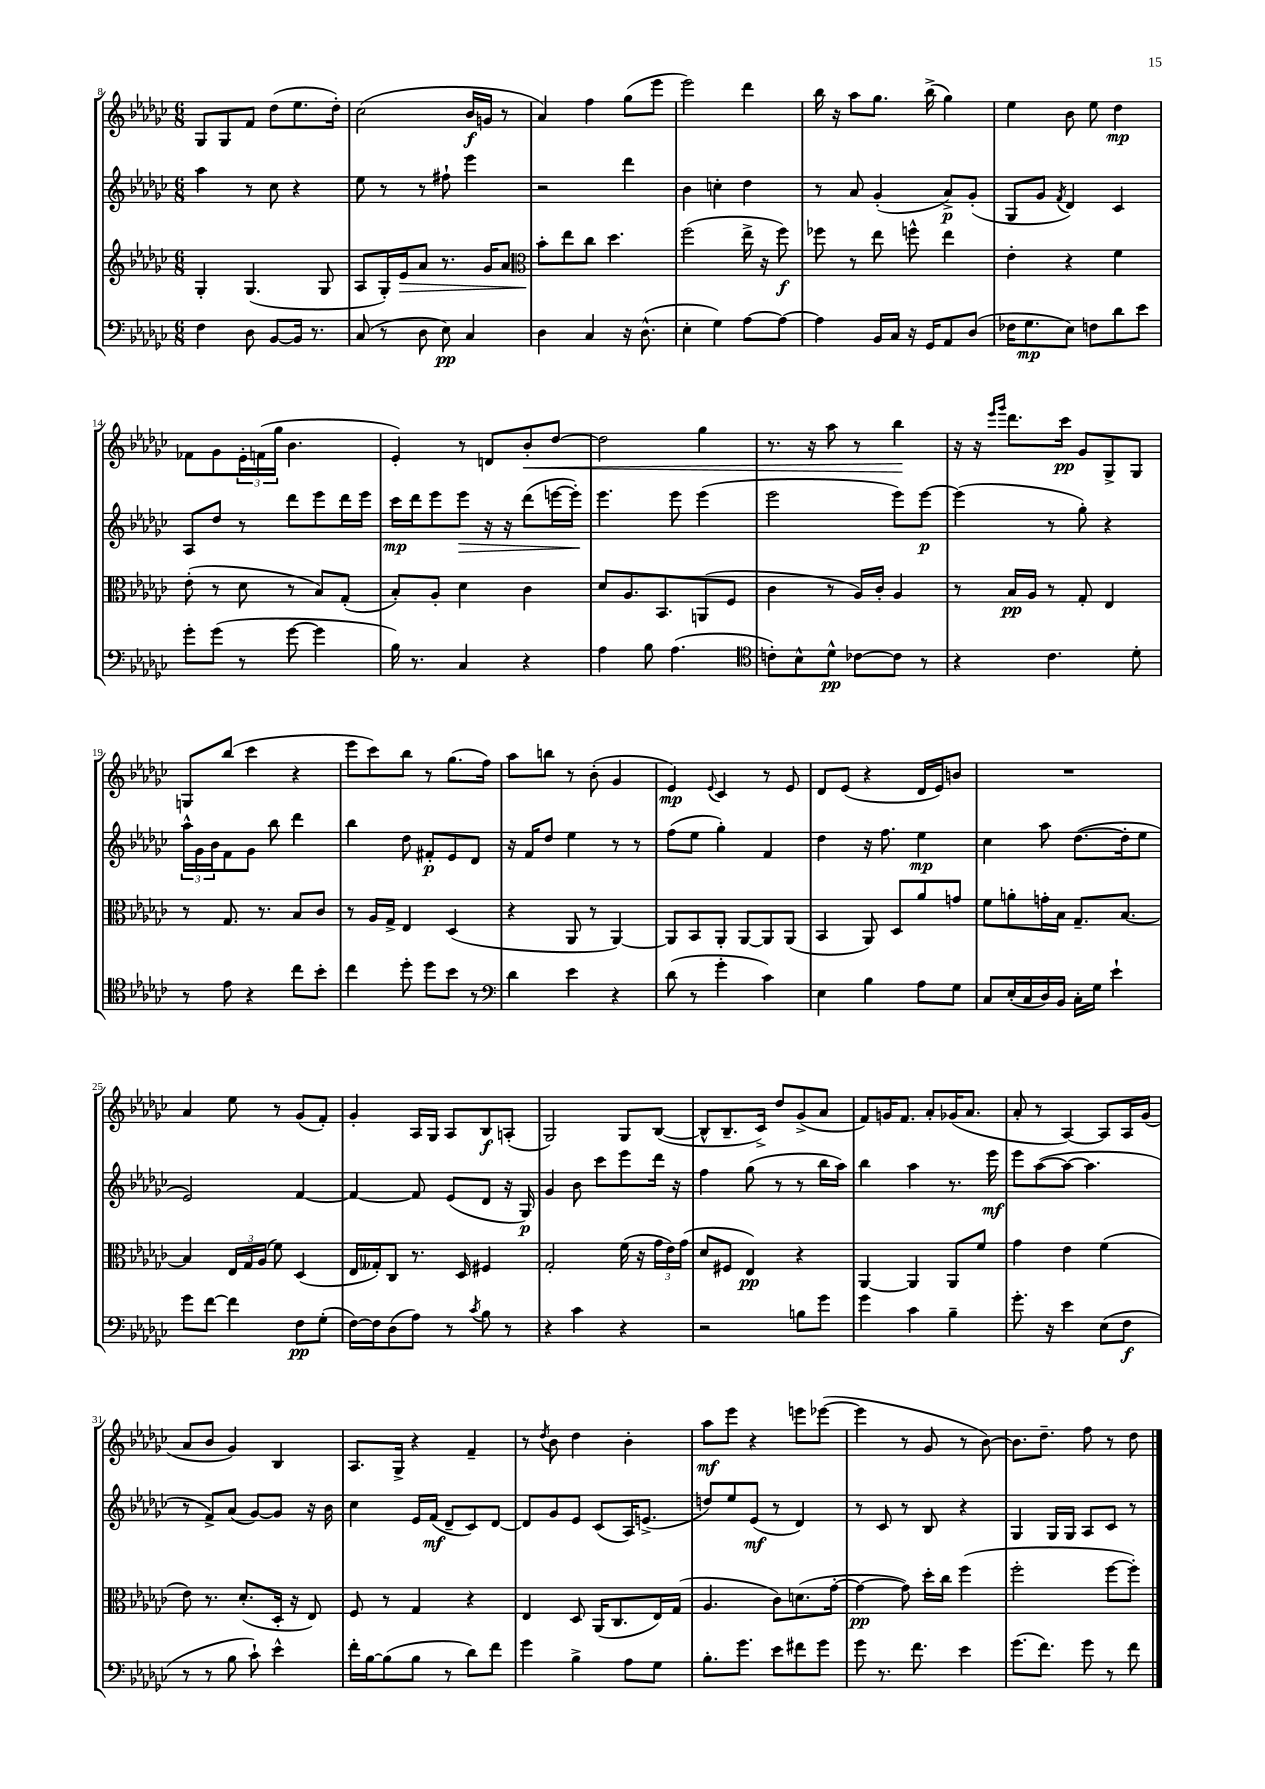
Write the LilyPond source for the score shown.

<<
\new StaffGroup <<
\new Staff = "s0" {
    \clef treble \key ges \major \numericTimeSignature \time 6/8
    ges8 ges8 f'8 des''8( ees''8. des''16-.) |
    ces''2( bes'16\f g'16 r8 |
    aes'4) f''4 ges''8( ees'''8 |
    ees'''2) des'''4 |
    bes''16 r16 aes''8 ges''8. bes''16->( ges''4) |
    ees''4 bes'8 ees''8 des''4\mp |
    fes'8 ges'8 \tuplet 3/2 { ees'16-. f'16( ges''16 } bes'4. |
    ees'4-.) r8 d'8 bes'8-.\< des''8~ |
    des''2 ges''4 |
    r8. r16 aes''8 r8 bes''4\! |
    r16 r16 \grace { ees'''16 ges'''16 } des'''8. ces'''16\pp ges'8 ges8-> ges8 |
    g8 bes''8( ces'''4 r4 |
    ees'''8 ces'''8) bes''8 r8 ges''8.( f''16) |
    aes''8 b''8 r8 bes'8-.( ges'4 |
    ees'4\mp) \appoggiatura { ees'8 } ces'4 r8 ees'8 |
    des'8 ees'8( r4 des'16 ees'16) b'8 |
    R2. |
    aes'4 ees''8 r8 ges'8( f'8-.) |
    ges'4-. aes16 ges16 aes8 bes8\f a8-.( |
    ges2) ges8 bes8~( |
    bes8-^ bes8.-- ces'16->) des''8 ges'8->( aes'8 |
    f'8) g'16 f'8. aes'8-. ges'16( aes'8. |
    aes'8-. r8 aes4~) aes8 aes16 ges'16( |
    aes'8 bes'8 ges'4) bes4 |
    aes8. ges16-> r4 f'4-- |
    r8 \acciaccatura { des''8 } bes'8 des''4 bes'4-. |
    aes''8\mf ees'''8 r4 e'''8 ees'''8~( |
    ees'''4 r8 ges'8 r8 bes'8~) |
    bes'8. des''8.-- f''8 r8 des''8 \bar "|." |
}
\new Staff = "s1" {
    \clef treble \key ges \major \numericTimeSignature \time 6/8
    aes''4 r8 ces''8 r4 |
    ees''8 r8 r8 fis''8-! ees'''4 |
    r2 des'''4 |
    bes'4 c''4-. des''4 |
    r8 aes'8 ges'4-.( aes'8->\p) ges'8-.( |
    ges8 ges'8 \acciaccatura { f'8 } des'4) ces'4 |
    aes8 des''8 r8 des'''8 ees'''8 des'''16 ees'''16 |
    ces'''16\mp des'''16 ees'''8 ees'''8\> r16 r16 des'''8( e'''16~ e'''16-.\!) |
    ees'''4. ees'''8 ees'''4( |
    ees'''2 ees'''8) ees'''8~\p |
    ees'''4( r8 ges''8-.) r4 |
    \tuplet 3/2 { aes''16-^ ges'16 bes'16 } f'8 ges'8 bes''8 des'''4 |
    bes''4 des''8 fis'8-.\p ees'8 des'8 |
    r16 f'16 des''8 ees''4 r8 r8 |
    f''8( ees''8 ges''4-.) f'4 |
    des''4 r16 f''8. ees''4\mp |
    ces''4 aes''8 des''8.~( des''16-. ees''8 |
    ees'2) f'4~ |
    f'4~ f'8 ees'8( des'8 r16 ges16\p) |
    ges'4 bes'8 ces'''8 ees'''8 des'''16 r16 |
    f''4 ges''8( r8 r8 bes''16 aes''16) |
    bes''4 aes''4 r8. ees'''16\mf |
    ees'''8 aes''8~( aes''8~ aes''4. |
    r8 f'8->) aes'8( ges'8~) ges'8 r16 bes'16 |
    ces''4 ees'16 f'16\mf( des'8-- ces'8) des'8~ |
    des'8 ges'8 ees'8 ces'8( aes16) e'8.->( |
    d''8) ees''8 ees'8\mf( r8 des'4) |
    r8 ces'8 r8 bes8 r4 |
    ges4 ges16 ges16 aes8 ces'8 r8 \bar "|." |
}
\new Staff = "s2" {
    \clef treble \key ges \major \numericTimeSignature \time 6/8
    ges4-. ges4.( ges8 |
    aes8 ges16-.) ees'16\> aes'8 r8. ges'16 aes'8 |
    \clef alto bes'8-.\! ees''8 ces''8 des''4. |
    f''2( ees''16-> r16 f''8\f) |
    fes''8 r8 ees''8 f''8-^ ees''4 |
    ees'4-. r4 f'4 |
    ees'8-.( r8 des'8 r8 bes8) ges8-.( |
    bes8-.) aes8-. des'4 ces'4 |
    des'8 aes8. bes,8. a,8( f8 |
    ces'4 r8 aes16) ces'16-. aes4 |
    r8 bes16\pp aes16 r8 ges8-. ees4 |
    r8 ges8. r8. bes8 ces'8 |
    r8 aes16 ges16-> ees4 des4( |
    r4 aes,8 r8 aes,4~) |
    aes,8 bes,8 aes,8-. aes,8~ aes,8 aes,8( |
    bes,4 aes,8) des8 aes'8 g'8 |
    f'8 a'8-. g'16-. bes16 ges8.-- bes8.~ |
    bes4 \tuplet 3/2 { ees16 ges16 aes16( } f'8) des4( |
    ees16 geses16-.) ces8 r8. des16 fis4 |
    ges2-. f'16( r16 \tuplet 3/2 { ges'16 ees'16) ges'16( } |
    des'8 fis8 ees4\pp) r4 |
    aes,4~ aes,4 aes,8 f'8 |
    ges'4 ees'4 f'4( |
    ees'8) r8. des'8.-.( des16-. r16 ees8) |
    f8 r8 ges4 r4 |
    ees4 des8 aes,16( ces8. ees16) ges16( |
    aes4. ces'8) d'8.( ges'16~-. |
    ges'4~\pp ges'8) des''16-. ces''16 f''4( |
    f''2-. f''8~ f''8-.) \bar "|." |
}
\new Staff = "s3" {
    \clef bass \key ges \major \numericTimeSignature \time 6/8
    f4 des8 bes,8~ bes,16 r8. |
    ces8( r8 des8 ees8\pp) ces4 |
    des4 ces4 r16 des8.-^( |
    ees4-. ges4) aes8~ aes8~ |
    aes4 bes,16 ces16 r16 ges,16 aes,8 des8( |
    fes16 ges8.\mp ees8) f8 des'8 ees'8 |
    ges'8-. ges'8( r8 ges'8~ ges'4 |
    bes16) r8. ces4 r4 |
    aes4 bes8 aes4.( |
    \clef tenor c'8-.) bes8-^ des'8-^\pp ces'8~ ces'8 r8 |
    r4 ces'4. des'8-. |
    r8 ees'8 r4 ces''8 bes'8-. |
    ces''4 des''8-. des''8 bes'8 r8 |
    \clef bass des'4 ees'4 r4 |
    des'8( r8 ges'4-. ces'4) |
    ees4 bes4 aes8 ges8 |
    ces8 ees16-.( ces16 des16) bes,16 ces16-. ges16 ees'4-! |
    ges'8 f'8~ f'4 f8\pp ges8-.( |
    f16~) f16 des8( aes8) r8 \acciaccatura { ces'8 } bes8 r8 |
    r4 ces'4 r4 |
    r2 b8 ges'8 |
    ges'4 ces'4 bes4-- |
    ges'8.-. r16 ees'4 ees8( f8\f |
    r8 r8 bes8 ces'8-!) ees'4-^ |
    f'16-. bes16~ bes8( bes8 r8 des'8) f'8 |
    ges'4 bes4-> aes8 ges8 |
    bes8.-. ges'8. ees'8 fis'8 ges'8 |
    ges'8 r8. f'8. ees'4 |
    ges'8.( f'8.) ges'8 r8 f'8 \bar "|." |
}
>>
>>
\layout { \context { \Score currentBarNumber = #8 } }
